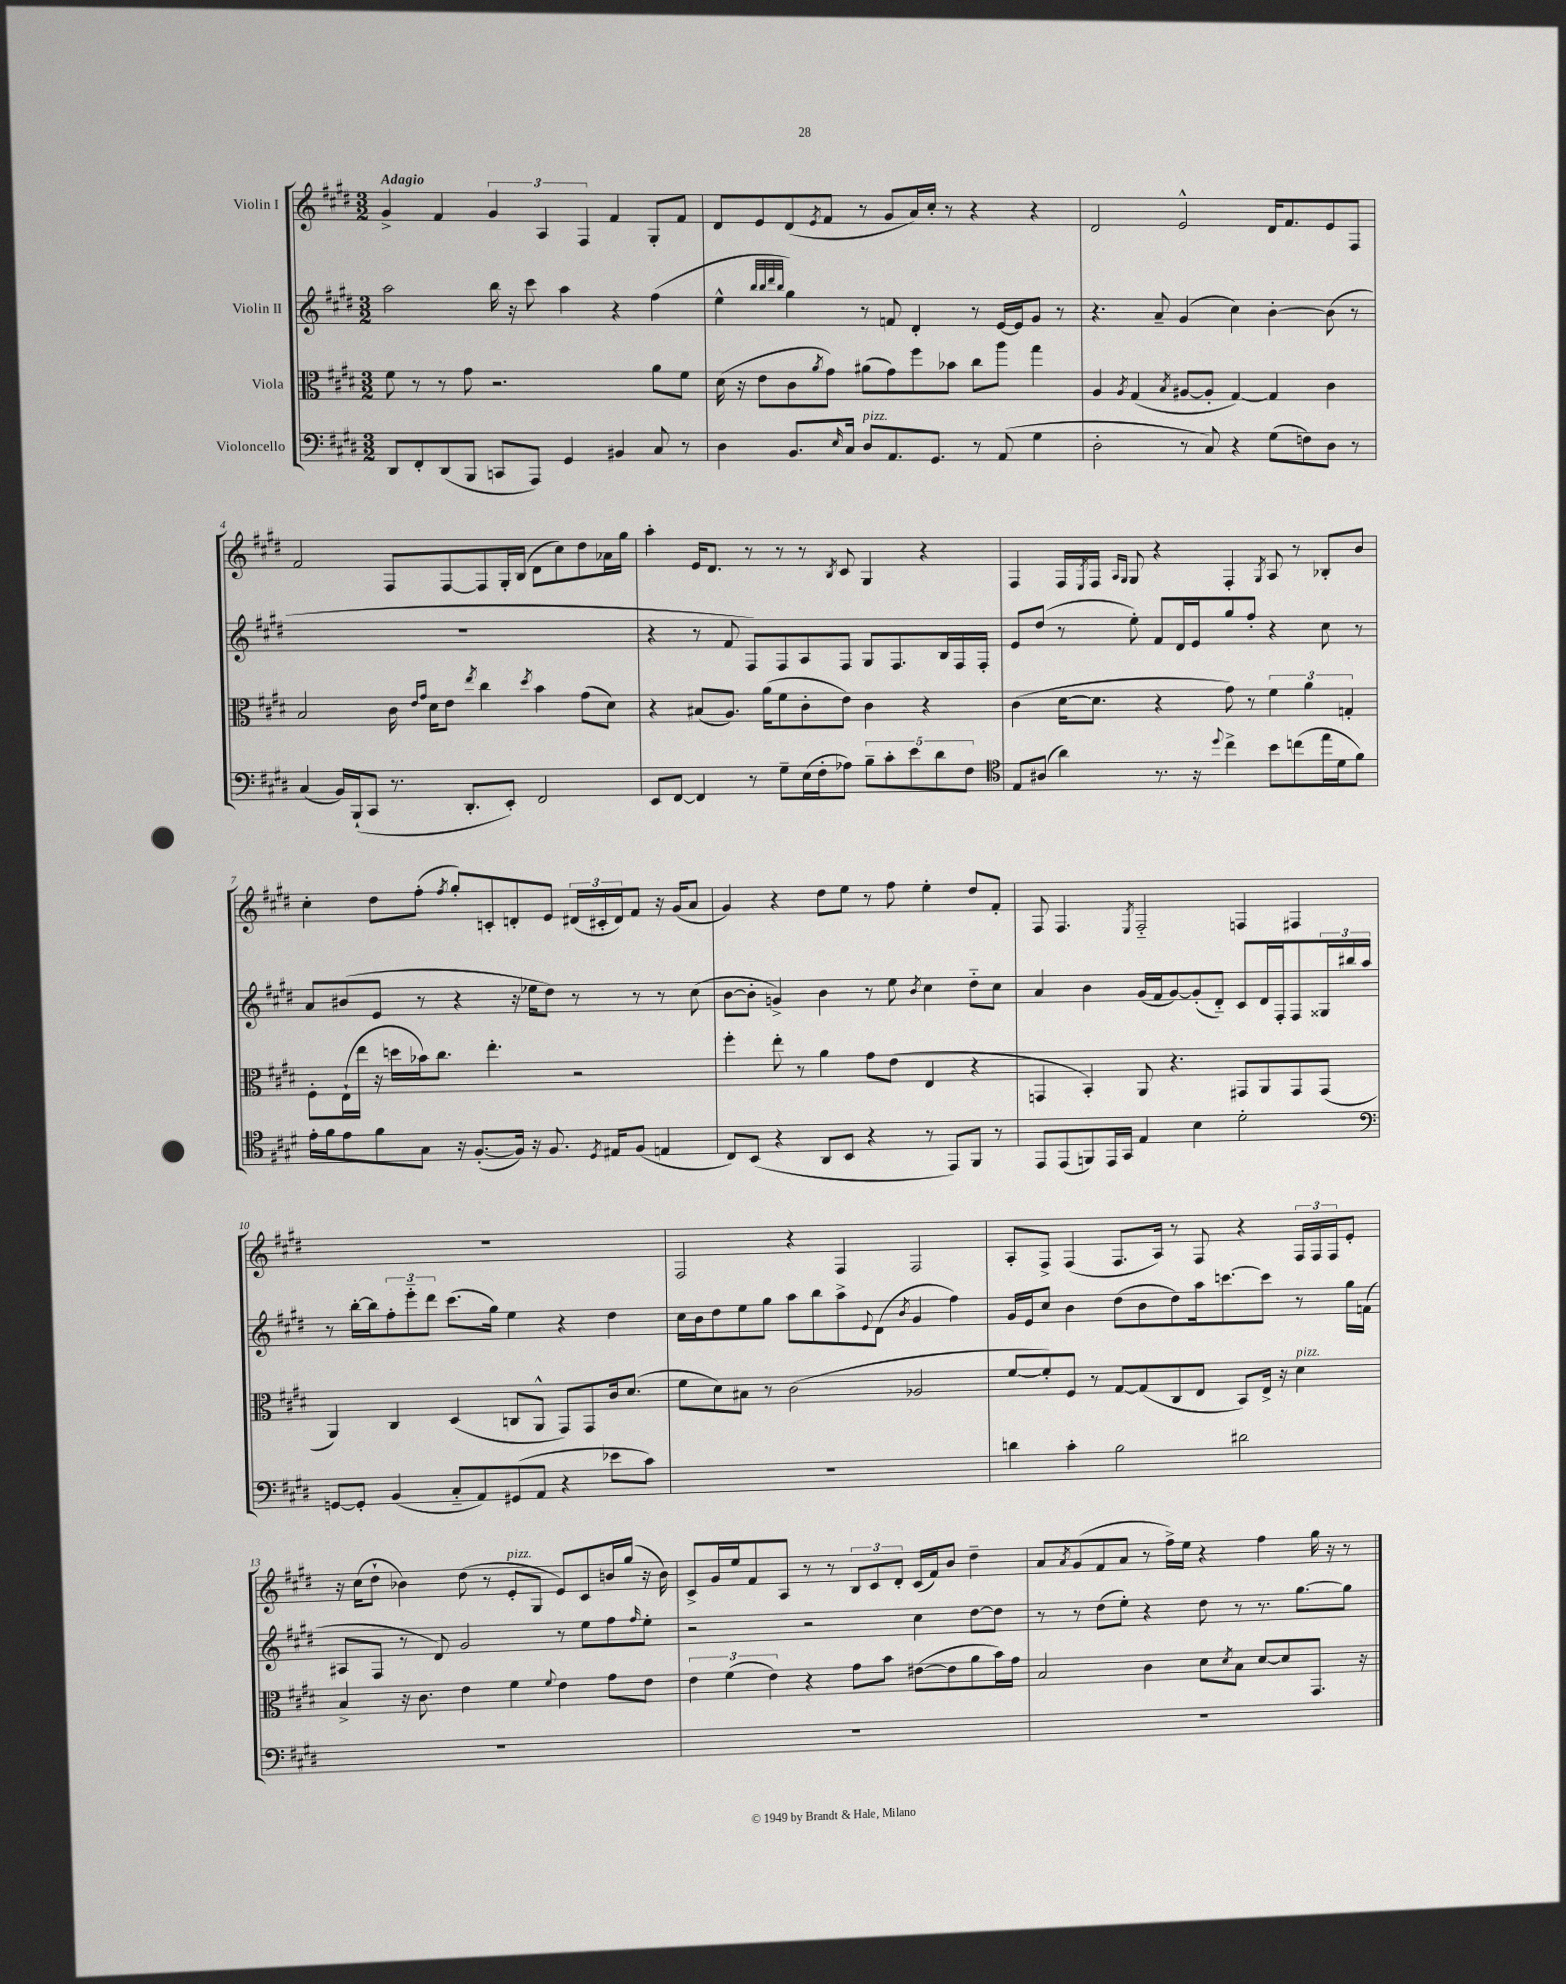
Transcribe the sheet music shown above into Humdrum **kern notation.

**kern	**kern	**kern	**kern
*part4	*part3	*part2	*part1
*staff4	*staff3	*staff2	*staff1
*I"Violoncello	*I"Viola	*I"Violin II	*I"Violin I
*clefF4	*clefC3	*clefG2	*clefG2
*k[f#c#g#d#]	*k[f#c#g#d#]	*k[f#c#g#d#]	*k[f#c#g#d#]
*M3/2	*M3/2	*M3/2	*M3/2
=1	=1	=1	=1
!	!	!	!LO:TX:a:B:t=Adagio
8DD#/L	8f#\	2aa\	4g#^/
8FF#'/	8r	.	.
(8DD#/	8r	.	4f#/
8BBB/J	8g#\	.	.
8CCn/L	2.r	16bb\	6g#/
.	.	16r	.
8AAA/J)	.	8ccc#\	.
.	.	.	6A/
4GG#/	.	4aa\	.
.	.	.	6F#/
4BB#X/	.	4r	4f#/
8C#/	8a\L	(4ff#\	8G#'/L
8r	8f#\J	.	8f#/J
=2	=2	=2	=2
4D#\	(16d#\	4ee^^\	8d#/L
.	16r	.	.
.	8e\L	.	8e/
.	.	32qqbb/LLL	.
.	.	32qqbb/	.
.	.	32qqddd#/	.
.	.	32qqbb/JJJ	.
8.BB/L	8c#\	4gg#\)	(8d#/
.	8qa/	.	8qe/
.	8g#\J)	.	8f#/J
16qqE/	.	.	.
16C#/Jk	.	.	.
!LO:TX:a:i:t=pizz.	!	!	!
8D#/L	(8a#X\L	8r	8r
8.AA/	8g#\)	8fn/	8g#/L
.	8ff#\	4d#'/	16a/L)
8.GG#/J	.	.	16cc#'/JJ
.	8b-X\J	.	8r
8r	8cc#\L	8r	4r
(8AA/	8aa\J	[16e/LL	.
.	.	16e/J]	.
4G#\	4gg#\	8g#/J	4r
.	.	8r	.
=3	=3	=3	=3
2D#'\	4A/	4.r	2d#/
.	8qA/	.	.
.	(4G#/	.	.
.	.	8a~/	.
.	8qB/	.	.
8r	[8A#X/L	(4g#/	2e^^/
8C#/)	8A#'/J]	.	.
4r	[4G#/)	4cc#\)	.
(8G#\L	4G#/]	[4b'\	16d#/KL
.	.	.	8.f#/
8Fn\)	.	.	.
8D#\J	4c#\	(8b\]	8e/
8r	.	8r	8F#/J
!!LO:LB:g=z
=4	=4	=4	=4
(4C#/	2B/	1.r	2f#/
16BB/LL)	.	.	.
(16BBB`/J	.	.	.
8CC#/J	.	.	.
8.r	16c#\	.	8F#/L
.	16qqe/LL	.	.
.	16qqg#/JJ	.	.
.	16d#\KL	.	.
.	8e\J	.	[8F#/
8.DD#'/L	.	.	.
.	8qee/	.	.
.	4cc#\	.	8F#/]
8EE'/J)	.	.	16G#'/L
.	.	.	(16B/JJ
.	8qdd#/	.	.
2FF#/	4b\	.	8d#\L
.	.	.	8cc#\)
.	(8g#\L	.	8dd#\
.	8d#\J)	.	16a-X\L
.	.	.	16gg#\JJ
=5	=5	=5	=5
8EE/L	4r	4r	4aa'\
[8FF#/J	.	.	.
4FF#/]	(8B#X/L	8r	16e/KL
.	.	.	8.d#/J
.	8.A/J)	8f#/	.
8r	.	8F#/L)	8r
.	(16a\KL	.	.
8G#~\L	8f#\	8F#/	8r
(16E\L	8c#'\	8A/	8r
16F#'\J	.	.	.
.	.	.	8qB/
8A-X\J)	8e\J)	8F#/J	8c#/
10B~\L	4c#\	8G#/L	4G#/
10c#'\	.	.	.
.	.	8.F#/	.
10e\	.	.	.
.	4r	.	4r
10d#\	.	.	.
.	.	16B/L	.
.	.	16F#/	.
10F#\J	.	.	.
.	.	16F#'/JJ	.
=6	=6	=6	=6
*clefC4	*	*	*
8E/L	(4c#\	8e/L	4F#/
(8A#X/J	.	(8dd#/J	.
4a\)	[16d#\KL	8r	16F#/LL
.	.	.	8qE/
.	8.d#\J]	.	16F#/JJ
.	.	.	16qqA/LL
.	.	.	16qqG#/JJ
.	.	8ee'\)	8G#/
8.r	4r	8f#/L	4r
.	.	16d#/L	.
16r	.	16e/J	.
8qqdd#/	.	.	.
4cc#^\	8g#\)	8gg#/	4F#'/
.	8r	8ff#'/J	.
.	.	.	8qG#/
8b\L	6f#\	4r	8A/
(8ccn\	.	.	8r
.	6a\	.	.
16ee\L	.	8cc#\	8B-X'/L
16d#\J	.	.	.
.	6Gn'/	.	.
8f#\J)	.	8r	8b/J
!!LO:LB:g=z
=7	=7	=7	=7
16e'\LL	8F#'\L	8a/L	4cc#'\
16f#\J	.	.	.
8e\	(16E`\L	(8b#X/	.
.	16ee\JJ	.	.
8f#\	16r	8e/J	8dd#\L
.	16ddn\LL	.	.
8G#\J	16b-X\J)	8r	(8ff#'\J
.	8.cc#\J	.	.
.	.	.	8qff#/
16r	.	4r	8gg#'/L)
([8.F#'/L	.	.	.
.	4.ee'\	.	8cn'/
16F#/Jk])	.	16r	8dn'/
16r	.	16ee-X\KL	.
8.F#/	.	8dd#\J)	8e/J
.	2r	8r	(24d#X/LL
.	.	.	24c#X'/
8qD#/	.	.	.
16E#X/KL	.	.	.
.	.	.	24d#/J)
(8F#/J	.	8r	8f#/J
4En/	.	8r	16r
.	.	.	(16g#/KL
.	.	(8cc#\	8a/J
=8	=8	=8	=8
8C#/L)	4ff#'\	[8b\L	4g#/)
(8BB/J	.	8b'\J]	.
4r	8ee'\	4gn^/)	4r
.	8r	.	.
8AA/L	4a\	4b\	8dd#\L
8BB/J	.	.	8ee\J
4r	8g#\L	8r	8r
.	(8e\J	8ee\	8ff#\
.	.	8qb/	.
8r	4E/	4cc#\	4ee'\
8EE/L)	.	.	.
8FF#/J	4r	8dd#\L	8dd#/L
8r	.	8cc#\J	8f#'/J
=9	=9	=9	=9
8EE/L	4GGn/	4a/	8F#/
(8EE/	.	.	4.F#/
8FFn/)	4BB'/)	4b\	.
16EE/L	.	.	.
16GG#/JJ	.	.	.
.	.	.	8qE/
4E/	8AA/	(16g#/LL	2F#/
.	.	16f#/J	.
.	4.r	[8g#/)	.
4B\	.	(8g#'/]	.
.	.	8d#/J)	.
2d#'\	8GG#X/L	8c#/L	4Fn/
.	8AA/	16d#/L	.
.	.	16F#'/J	.
.	8GG#/	8F#/	4F#X/
.	(8GG#/J	24G##X/L	.
.	.	24bb#X/	.
.	.	24aa/JJ	.
!!LO:LB:g=z
=10	=10	=10	=10
*clefF4	*	*	*
[8GGn/L	4AA/)	8r	1.r
8GG'/J]	.	[16bb'\LL	.
.	.	16bb\J]	.
(4BB/	4C#/	12ff#'\	.
.	.	12eee\	.
.	.	12ddd#\J	.
8C#/L	(4D#/	(8.ccc#\L	.
8AA/)	.	.	.
.	.	16gg#\Jk)	.
(8GG#X/	8Cn/L	4ee\	.
8AA/J	8AA^^/J	.	.
4r	8GG#/L)	4r	.
.	8GG#/	.	.
8e-X\L	16c#/k	4dd#\	.
.	(8.d#/J	.	.
8c#\J)	.	.	.
=11	=11	=11	=11
1.r	8f#\L	16cc#\LL	2F#/
.	.	16b\J	.
.	8d#\)	8dd#\	.
.	8B#X\J	8ee\	.
.	8r	8gg#\J	.
.	(2c#\	8aa\L	4r
.	.	8bb\	.
.	.	8aa^\	4F#/
.	.	8qqe/	.
.	.	(8d#\J	.
.	.	8qb/	.
.	2A-X/	4g#/	2F#/
.	.	4ff#\)	.
=12	=12	=12	=12
4dn\	[8f#/L	16g#/LL	8A'/L
.	.	16e/J	.
.	8f#'/])	8cc#/J	8F#^/J
4c#'\	8F#/J	4b\	(4F#/
.	8r	.	.
2B\	[8G#/L	(8dd#\L	8.F#/L
.	(8G#/]	8b\	.
.	.	.	16A/Jk)
.	8C#/	8dd#\)	8r
.	8E/J	16aa\k	8F#/
.	.	[8.cccn\	.
2d#X\	8BB/L)	.	4r
.	16E^/Jk	8ccc\J]	.
.	16r	.	.
!	!LO:TX:a:i:t=pizz.	!	!
.	4d#\	8r	24F#/LL
.	.	.	24F#/
.	.	.	24F#/J
.	.	16gg#\LL	8e'/J
.	.	(16fn\JJ	.
!!LO:LB:g=z
=13	=13	=13	=13
1.r	4B^/	8A#X/L	16r
.	.	.	(16cc#\KL
.	.	8F#/J	8dd#`\J
.	16r	8r	4b-X\)
.	8.c#\	.	.
.	.	8d#/)	.
.	4e\	2g#/	(8dd#\
.	.	.	8r
!	!	!	!LO:TX:a:i:t=pizz.
.	4f#\	.	8e'/L
.	.	.	8G#/J
.	8qqf#/	.	.
.	4e\	8r	8e/L)
.	.	8ee\L	8c#/
.	8g#\L	8ff#\	16bn/L
.	.	.	(16gg#/JJ
.	.	16qqff#/	.
.	8e\J	8ee'\J	16r
.	.	.	16b\)
=14	=14	=14	=14
1.r	6e\	2r	8c#^/L
.	.	.	16g#/L
.	(6f#\	.	.
.	.	.	16ee/J
.	.	.	8f#/
.	6e\)	.	.
.	.	.	8A/J
.	4r	2r	8r
.	.	.	8r
.	8g#\L	.	12B/L
.	.	.	12c#/
.	8b\J	.	.
.	.	.	12d#'/J
.	([8e#X\L	4cc#\	(16c#/LL
.	.	.	16f#/J)
.	8e#\]	.	8b/J
.	8a\	[8dd#\L	4dd#~\
.	16b\L)	8dd#\J]	.
.	16g#\JJ	.	.
=15	=15	=15	=15
1.r	2B/	8r	8a/L
.	.	.	8qa/
.	.	8r	(8g#/
.	.	(8dd#\L	8f#/
.	.	8ee'\J)	8a/J
.	4c#\	4r	8r
.	.	.	16ff#^\LL)
.	.	.	16ee\JJ
.	8d#\L	8dd#\	4r
.	8qd#/	.	.
.	8B\J	8r	.
.	[8d#/L	8.r	4ff#\
.	8d#/]	.	.
.	.	[8.gg#\L	.
.	8.GG#/J	.	16gg#\
.	.	.	16r
.	.	8gg#\J]	8r
.	16r	.	.
==	==	==	==
*-	*-	*-	*-
